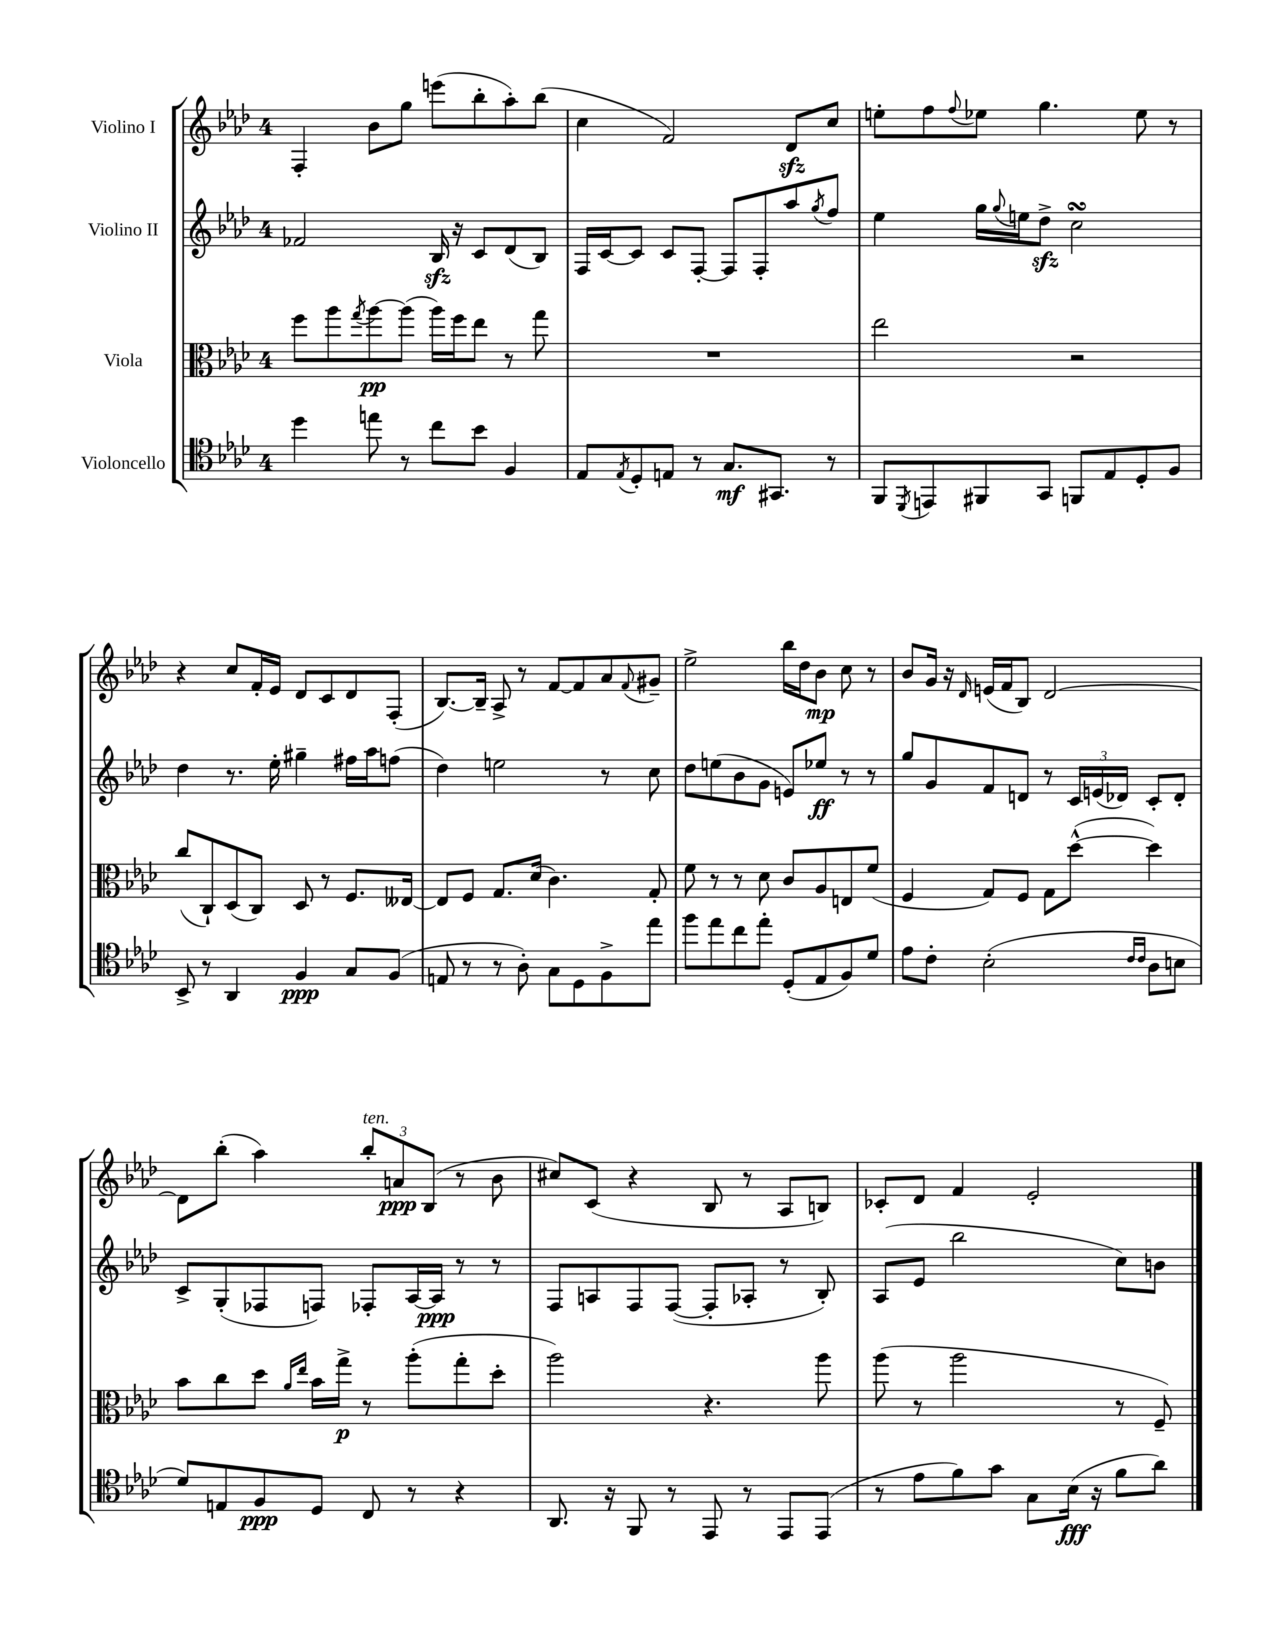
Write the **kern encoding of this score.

**kern	**kern	**kern	**kern
*staff4	*staff3	*staff2	*staff1
*clefC4	*clefC3	*clefG2	*clefG2
*k[b-e-a-d-]	*k[b-e-a-d-]	*k[b-e-a-d-]	*k[b-e-a-d-]
*M4/4	*M4/4	*M4/4	*M4/4
4dd-\	8ff\L	2f-/	4F'/
.	8aa-\	.	.
.	8qgg/	.	.
8ee\	[8aa-\	.	8b-\L
8r	(8aa-\]J	.	8gg\J
8cc\L	16aa-\LL)	16B-/	(8eee\L
.	16ff\J	16r	.
8b-\J	8ee-\J	8c/L	8bb-'\
4F/	8r	(8d-/	8aa-'\)
.	8gg\	8B-/J)	(8bb-\J
=	=	=	=
8E-/L	1r	16F/LL	4cc\
.	.	[16c/J	.
8qE-/	.	.	.
8D-'/	.	8c/]J	.
8E/J	.	8c/L	2f/)
8r	.	[8F'/J	.
8.G/L	.	8F/]L	.
.	.	8F'/	.
8.GG#/J	.	.	.
.	.	8aa-/	8d-/L
.	.	8qgg/	.
8r	.	8ff/J	8cc/J
=	=	=	=
8FF/L	2ee-\	4ee-\	8ee'\L
8qDD-/	.	.	.
8EE/	.	.	8ff\
.	.	.	8qqff/
8FF#/	.	16gg\LL	8ee-\J
.	.	8qqgg/	.
.	.	16ee\J	.
8GG/J	.	8dd-^\J	4.gg\
8FF/L	2r	2cc\	.
8E-/	.	.	.
8D-'/	.	.	8ee-\
8F/J	.	.	8r
=	=	=	=
8BB-^/	(8cc/L	4dd-\	4r
8r	8C`/)	.	.
4AA-/	(8D-/	8.r	8cc/L
.	8C/J)	.	16f'/L
.	.	16ee-'\	16e-/JJ
4F/	8D-/	4gg#~\	8d-/L
.	8r	.	8c/
8G/L	8.F/L	16ff#\LL	8d-/
.	.	16aa-\J	.
(8F/J	.	(8ff\J	(8F'/J
.	[16E--/Jk	.	.
=	=	=	=
8E/	8E--/]L	4dd-\)	[8.B-/L)
8r	8F/J	.	.
.	.	.	16B-~/]Jk
8r	8.G/L	2ee\	8A-^/
8A-'\)	.	.	8r
.	(16d-/Jk	.	.
8G\L	4.c\)	.	[8f/L
8D-\	.	.	8f/]
8F^\	.	8r	8a-/
.	.	.	8qqf/
8ee-\J	8G'/	8cc\	8g#~/J
=	=	=	=
8ff\L	8f\	8dd-\L	2ee-^\
8ee-\	8r	(8ee\	.
8cc\	8r	8b-\	.
8ee-'\J	8d-\	8g\J	.
(8D-'/L	8c/L	8e/L)	16bb-\LL
.	.	.	16dd-\J
8E-/	8A-/	8ee-/J	8b-\J
8F/)	8E/	8r	8cc\
8d-/J	(8f/J	8r	8r
=	=	=	=
8e-\L	4F/	8gg/L	8b-/L
8c'\J	.	8g/	16g/Jk
.	.	.	16r
.	.	.	16qqd-/
(2B-'\	8G/L)	8f/	(16e/LL
.	.	.	16f/J
.	8F/J	8d/J	8B-/J)
.	8G\L	8r	[2d-/
.	([8dd-^^\J	24c/LL	.
.	.	(24e/	.
.	.	24d-/JJ)	.
16qqc/LL	.	.	.
16qqc/JJ	.	.	.
8A-\L	4dd-\])	8c'/L	.
8B\J	.	8d-'/J	.
=	=	=	=
8d-/L)	8b-\L	8c^/L	8d-\]L
8E/	8cc\	(8G'/	(8bb-'\J
8F/	8dd-\J	8F-/	4aa-\)
.	16qqa-/LL	.	.
.	16qqee-/JJ	.	.
8D-/J	16b-\LL	8F/J)	.
.	16gg^\JJ	.	.
8C/	8r	8F-'/L	12bb-'/L
.	.	.	12a/
8r	(8aa-'\L	[16A-/L	.
.	.	.	(12B-/J
.	.	16A-/]JJ	.
4r	8gg'\	8r	8r
.	8dd-'\J	8r	8b-\
=	=	=	=
8.AA-/	2aa-\)	8F/L	8cc#/L)
.	.	8A/	(8c/J
16r	.	.	.
8FF/	.	8F/	4r
8r	.	([8F/J	.
8EE-/	4.r	8F'/]L	8B-/
8r	.	8A-'/J	8r
8EE-/L	.	8r	8A-/L
(8EE-/J	8aa-\	8B-'/)	8B/J)
=	=	=	=
8r	(8aa-\	(8A-/L	8c-'/L
8e-\L	8r	8e-/J	8d-/J
8f\)	2aa-\	2bb-\	4f/
8g\J	.	.	.
8G\L	.	.	2e-'/
(16B-\Jk	.	.	.
16r	.	.	.
8f\L	8r	8cc\L)	.
8a-\J)	8F~/)	8b\J	.
==	==	==	==
*-	*-	*-	*-
